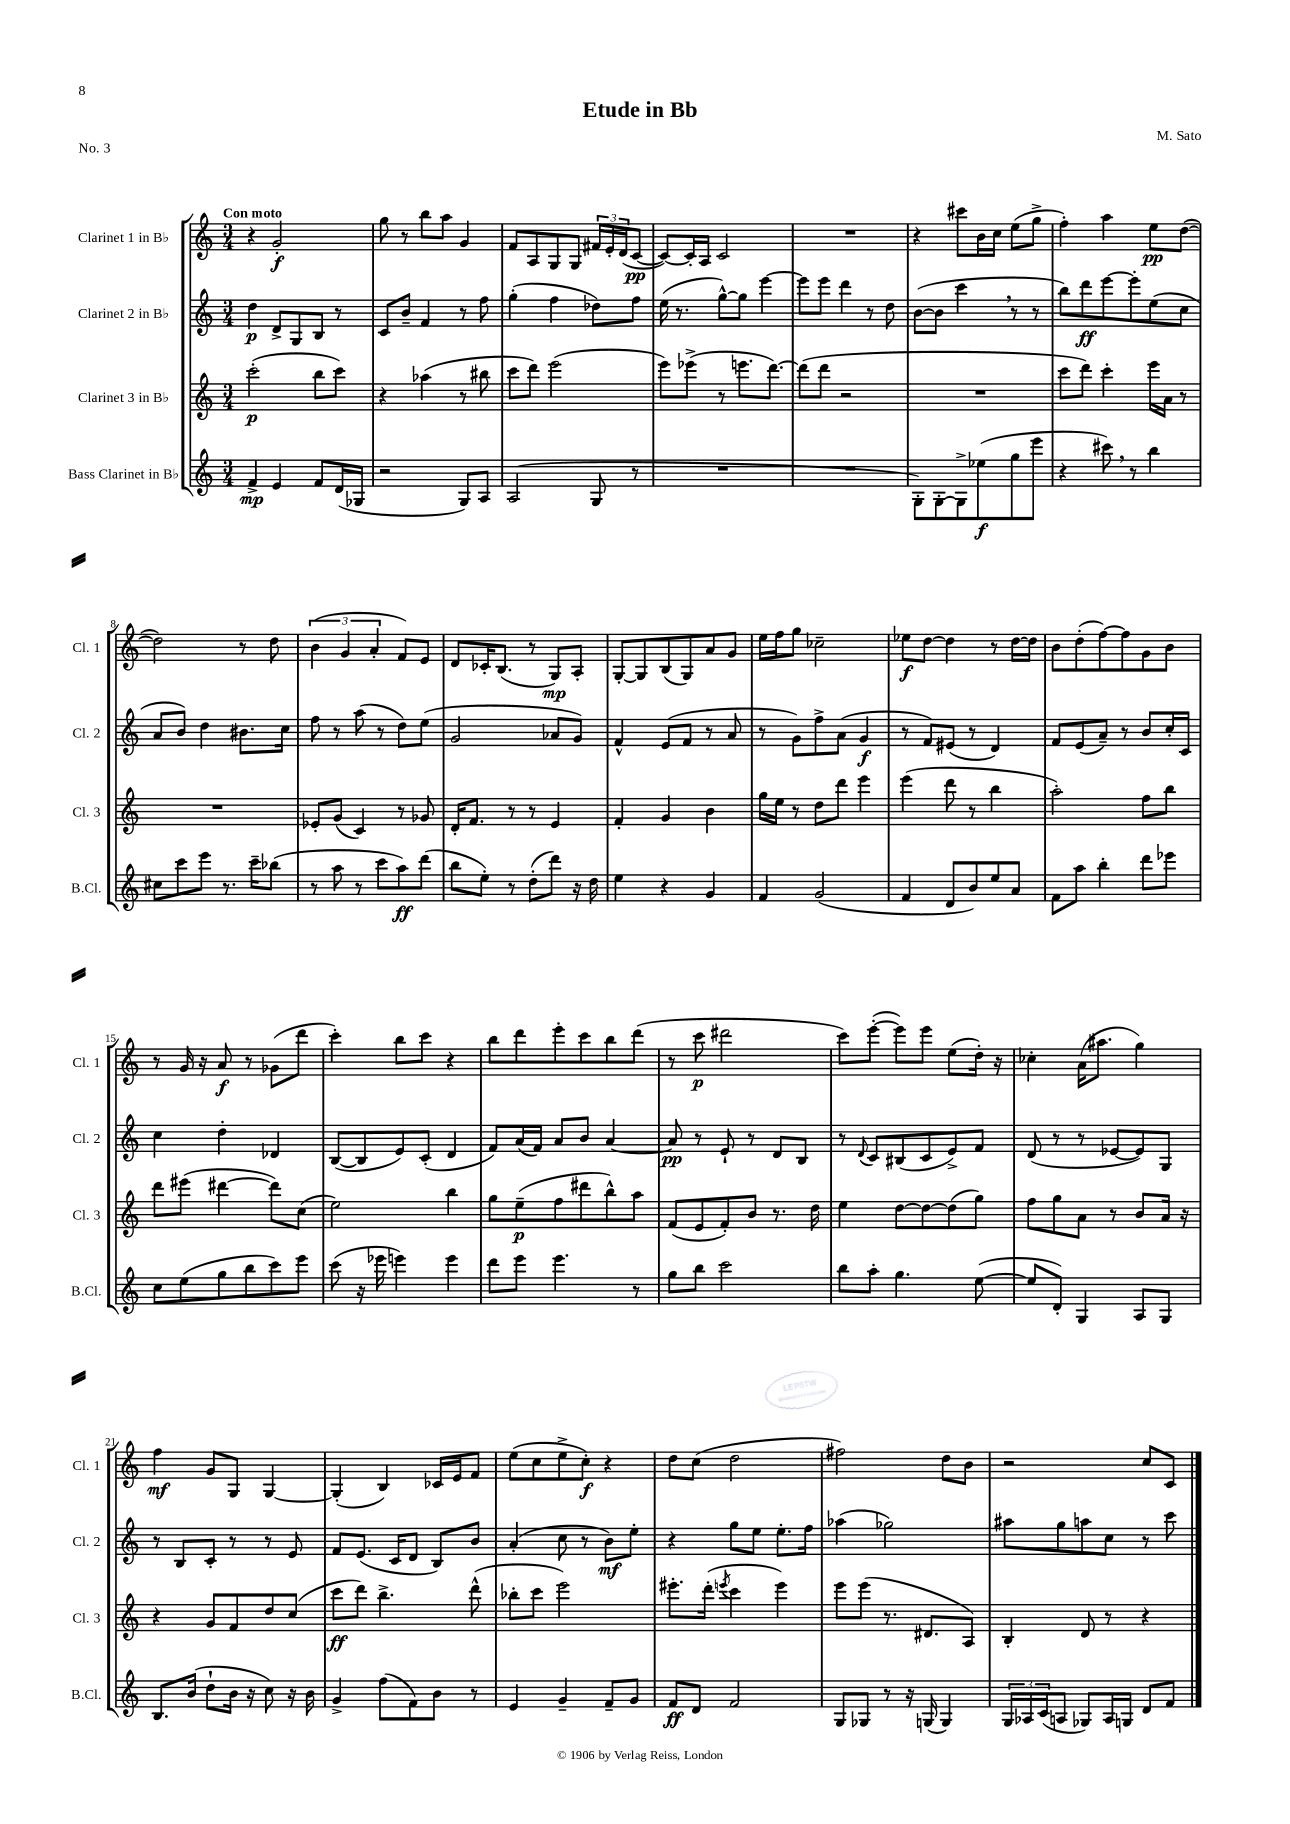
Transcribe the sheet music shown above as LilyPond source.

\header { title = "Etude in Bb" composer = "M. Sato" piece = "No. 3" }
<<
\new StaffGroup <<
\new Staff = "s0" \with { instrumentName = "Clarinet 1 in Bb" shortInstrumentName = "Cl. 1" } {
    \clef treble \key c \major \numericTimeSignature \time 3/4 \tempo "Con moto"
    r4 g'2-.\f |
    g''8 r8 b''8 a''8 g'4 |
    f'8 a8 g8 g8 \tuplet 3/2 { fis'16 e'16-. d'16( } c'8~\pp |
    c'8~) c'16-. a16 c'2 |
    R2. |
    r4 cis'''8 b'16 c''16 e''8( g''8-> |
    f''4-.) a''4 e''8\pp d''8~( |
    d''2) r8 d''8 |
    \tuplet 3/2 { b'4( g'4 a'4-. } f'8) e'8 |
    d'8 ces'16-. b8.( r8 g8\mp) a8-. |
    g8~-. g8 b8( g8) a'8 g'8 |
    e''16 f''16 g''8 ces''2-- |
    ees''8\f d''8~ d''4 r8 d''16~ d''16 |
    b'8 d''8-.( f''8~) f''8 g'8 b'8 |
    r8 g'16 r16 a'8\f r8 ges'8( d'''8 |
    c'''4-.) b''8 c'''8 r4 |
    b''8 d'''8 e'''8-. c'''8 b''8 d'''8( |
    r8 c'''8\p dis'''2 |
    c'''8) e'''8~-.( e'''8) e'''8 e''8( d''16-.) r16 |
    ces''4-. a'16( ais''8. g''4) |
    f''4\mf g'8 g8 g4~ |
    g4-.( b4) ces'16 e'16 f'8 |
    e''8( c''8 e''8-> c''8-.\f) r4 |
    d''8 c''8( d''2 |
    fis''2) d''8 b'8 |
    r2 c''8 c'8 \bar "|." |
}
\new Staff = "s1" \with { instrumentName = "Clarinet 2 in Bb" shortInstrumentName = "Cl. 2" } {
    \clef treble \key c \major \numericTimeSignature \time 3/4
    d''4\p d'8-> g8 b8 r8 |
    c'8 b'8-- f'4 r8 f''8 |
    g''4-.( f''4 des''8) f''8 |
    e''16( r8. g''8~-^) g''8 e'''4~ |
    e'''8 e'''8 d'''4 r8 d''8 |
    b'8~( b'8 c'''4 \breathe r8 r8 |
    b''8) d'''8\ff e'''8~ e'''8-. e''8( c''8 |
    a'8 b'8) d''4 bis'8. c''16 |
    f''8 r8 a''8( r8 d''8) e''8( |
    g'2 aes'8 g'8) |
    f'4-^ e'8( f'8 r8 a'8 |
    r8 g'8) f''8-> a'8( g'4\f |
    r8 f'8) eis'8( r8 d'4) |
    f'8 e'8( a'8--) r8 b'8 c''16-. c'16 |
    c''4 d''4-. des'4 |
    b8~( b8 e'8) c'8-.( d'4 |
    f'8) a'16( f'16) a'8 b'8 a'4~ |
    a'8\pp r8 e'8-! r8 d'8 b8 |
    r8 \appoggiatura { d'8 } c'8 bis8( c'8 e'8->) f'8 |
    d'8( r8 r8 ees'8~ ees'8) g8 |
    r8 b8 c'8-. r8 r8 e'8 |
    f'8 e'8.( c'16 d'8 b8) b'8 |
    a'4-.( c''8 r8 b'8\mf) e''8-. |
    r4 g''8 e''8 e''8.-. f''16 |
    aes''4( ges''2) |
    ais''8 g''8 a''8 c''8 r8 c'''8 \bar "|." |
}
\new Staff = "s2" \with { instrumentName = "Clarinet 3 in Bb" shortInstrumentName = "Cl. 3" } {
    \clef treble \key c \major \numericTimeSignature \time 3/4
    c'''2-.\p( b''8 c'''8) |
    r4 aes''4( r8 bis''8 |
    c'''8 d'''8) e'''2( |
    e'''8) ees'''8->( r8 e'''8. d'''8.~) |
    d'''8( d'''8 r2 |
    R2. |
    c'''8 d'''8) c'''4-. e'''16 a'16 r8 |
    R2. |
    ees'8-. g'8( c'4) r8 ges'8 |
    d'16-. f'8. r8 r8 e'4 |
    f'4-. g'4 b'4 |
    g''16 e''16 r8 d''8 d'''8 e'''4 |
    e'''4( d'''8 r8 b''4 |
    a''2-.) f''8 b''8 |
    d'''8 eis'''8( dis'''4~ dis'''8) c''8( |
    e''2) b''4 |
    g''8 e''8--\p( f''8 dis'''8 b''8-^) a''8 |
    f'8( e'8 f'8-.) b'8 r8. d''16 |
    e''4 d''8~ d''8~ d''8( g''8) |
    f''8 g''8 a'8 r8 b'8 a'16 r16 |
    r4 g'8 f'8 d''8 c''8( |
    c'''8\ff d'''8) b''4.-> d'''8-^( |
    bes''8-. c'''8 e'''2) |
    eis'''8.-. d'''16-.( \acciaccatura { e'''8 } c'''4 e'''4) |
    e'''8 e'''8( r8. dis'8. a8) |
    b4-. d'8 r8 r4 \bar "|." |
}
\new Staff = "s3" \with { instrumentName = "Bass Clarinet in Bb" shortInstrumentName = "B.Cl." } {
    \clef treble \key c \major \numericTimeSignature \time 3/4
    f'4->\mp e'4 f'8 d'16( ges16 |
    r2 g8) a8 |
    a2( g8 r8 |
    R2. |
    R2. |
    g8-.) g8~-. g8-> ees''8\f( g''8 e'''8 |
    r4 cis'''8) \breathe r8 b''4 |
    cis''8 c'''8 e'''8 r8. c'''16-- bes''8( |
    r8 a''8 r8 c'''8 a''8\ff) d'''8( |
    b''8 e''8-.) r8 d''8-.( d'''8) r16 d''16 |
    e''4 r4 g'4 |
    f'4 g'2( |
    f'4 d'8 b'8) e''8 a'8 |
    f'8 a''8 b''4-. d'''8 ees'''8 |
    c''8 e''8( g''8 b''8 c'''8) e'''8 |
    c'''8( r16 ees'''16 e'''4) e'''4 |
    d'''8 e'''8 e'''4. r8 |
    g''8 b''8 c'''2 |
    b''8 a''8-. g''4. e''8~( |
    e''8 d'8-.) g4 a8 g8 |
    b8. b'16( d''8-! b'16 r16 c''8) r16 b'16 |
    g'4-> f''8( f'8) b'8 r8 |
    e'4 g'4-- f'8-- g'8 |
    f'8\ff d'8 f'2 |
    g8 ges8 r8 r16 g16( g4) |
    \tuplet 3/2 { g16 aes16 c'16( } a8 ges8) a16 g16 d'8 f'8 \bar "|." |
}
>>
>>
